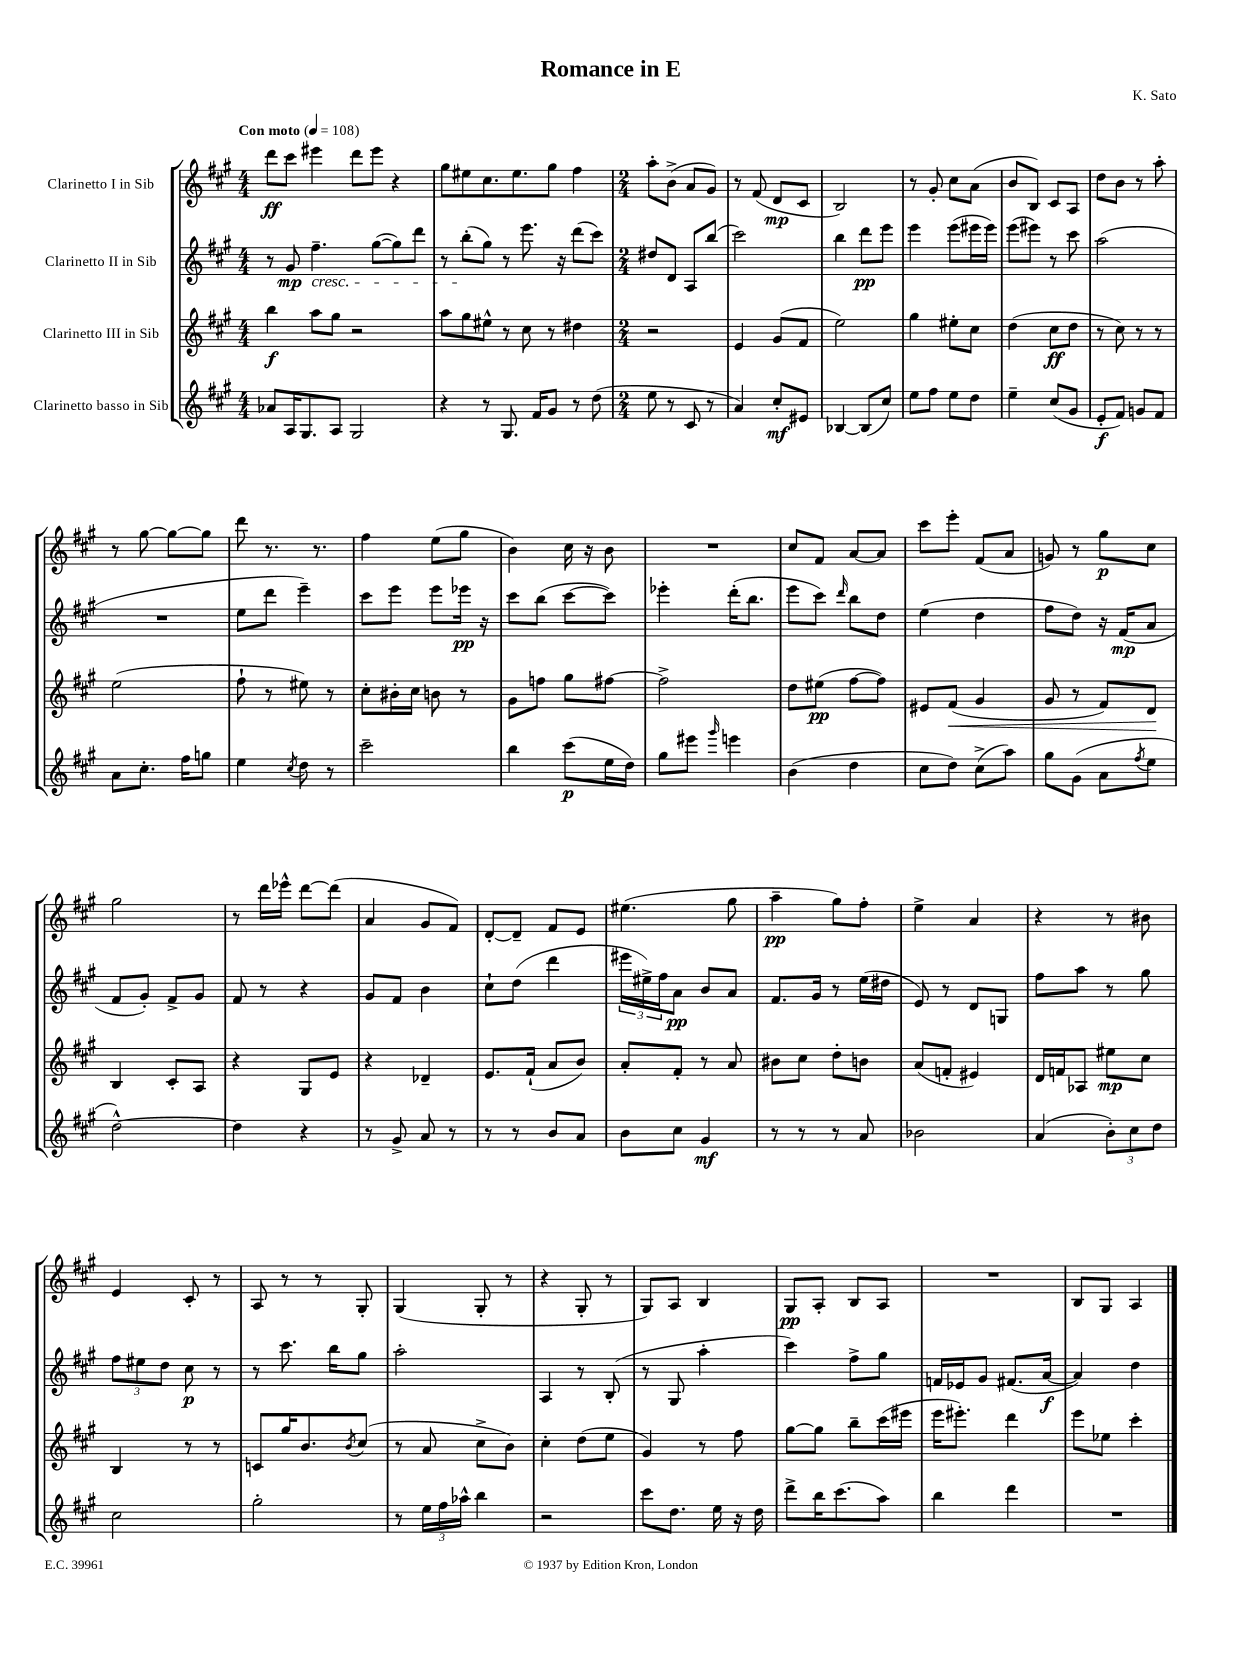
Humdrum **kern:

**kern	**kern	**kern	**kern
*staff4	*staff3	*staff2	*staff1
*clefG2	*clefG2	*clefG2	*clefG2
*k[f#c#g#]	*k[f#c#g#]	*k[f#c#g#]	*k[f#c#g#]
*M4/4	*M4/4	*M4/4	*M4/4
*MM108	*MM108	*MM108	*MM108
8a-/L	4bb\	8r	8ddd\L
16A/K	.	8g#/	8ccc#\J
8.G#/	.	.	.
.	8aa\L	4.ff#~\	4eee#\
8A/J	8gg#\J	.	.
2G#/	2r	.	8ddd\L
.	.	([8gg#\L	8eee#\J
.	.	8gg#\])	4r
.	.	8ddd\J	.
=	=	=	=
4r	8aa\L	8r	8gg#\L
.	8gg#\	(8bb'\L	8ee#\
8r	8ee#^^\J	8gg#\J)	8.cc#\
8.G#/	8r	8r	.
.	.	.	8.ee#\
.	8cc#\	8.eee\	.
16f#/LK	.	.	.
8g#/J	8r	.	8gg#\J
.	.	16r	.
8r	4dd#\	(8ddd\L	4ff#\
(8dd\	.	8ccc#\J)	.
=	=	=	=
*M2/4	*M2/4	*M2/4	*M2/4
8ee\	2r	8dd#/L	8aa'\L
8r	.	8d/J	(8b^\J
8c#/	.	8A/L	8a/L
8r	.	(8bb/J	8g#/J)
=	=	=	=
4a/)	4e/	2ccc#\)	8r
.	.	.	(8f#/
8cc#'/L	(8g#/L	.	8d/L
8e#/J	8f#/J	.	8c#/J
=	=	=	=
[4B-/	2ee\)	4bb\	2B/)
(8B-/]L	.	8ddd\L	.
8cc#/J)	.	8eee\J	.
=	=	=	=
8ee\L	4gg#\	4eee\	8r
8ff#\J	.	.	8g#'/
8ee\L	8ee#'\L	(8eee\L	8cc#\L
8dd\J	8cc#\J	16eee#\L	(8a\J
.	.	16eee#\JJ)	.
=	=	=	=
4ee~\	(4dd\	(8eee\L	8b/L
.	.	8eee#\J)	8B/J)
(8cc#/L	8cc#\L	8r	8c#/L
8g#/J	8dd\J	8ccc#\	8A/J
=	=	=	=
8e'/L	8r	(2aa\	8dd\L
8f#/J)	8cc#\)	.	8b\J
8g/L	8r	.	8r
8f#/J	8r	.	8aa'\
=	=	=	=
8a\L	(2ee\	2r	8r
8.cc#'\J	.	.	[8gg#\
.	.	.	8gg#\_L
16ff#\LK	.	.	.
8gg\J	.	.	8gg#\]J
=	=	=	=
4ee\	8ff#`\	8ee\L	8ddd\
.	8r	8ddd\J	8.r
8qcc#/	.	.	.
8dd\	8ee#\)	4eee~\)	.
.	.	.	8.r
8r	8r	.	.
=	=	=	=
2ccc#~\	8cc#'\L	8ccc#\L	4ff#\
.	16b#'\L	8eee\J	.
.	16cc#\JJ	.	.
.	8b\	8eee\L	(8ee\L
.	8r	16eee-\Jk	8gg#\J
.	.	16r	.
=	=	=	=
4bb\	8g#\L	8ccc#\L	4b\)
.	8ff\J	(8bb\J	.
(8ccc#\L	8gg#\L	[8ccc#\L	16cc#\
.	.	.	16r
16ee\L	[8ff#\J	8ccc#\]J)	8b\
16dd\JJ)	.	.	.
=	=	=	=
8gg#\L	2ff#^\]	4eee-'\	2r
8eee#\J	.	.	.
16qqggg#/	.	.	.
4eee\	.	(16ddd'\LK	.
.	.	8.bb\J	.
=	=	=	=
(4b\	8dd\L	8eee\L	8cc#/L
.	(8ee#\J	8ccc#\J)	8f#/J
.	.	16qqddd/	.
4dd\	[8ff#\L	8bb\L	[8a/L
.	8ff#\]J)	8dd\J	8a/]J
=	=	=	=
8cc#\L	8e#/L	(4ee\	8ccc#\L
8dd\J)	(8f#/J	.	8eee'\J
(8cc#^\L	4g#/	4dd\	(8f#/L
8aa\J)	.	.	8a/J
=	=	=	=
8gg#\L	8g#/	8ff#\L	8g/)
(8g#\J	8r	8dd\J)	8r
8a\L	8f#/L)	16r	8gg#\L
.	.	(16f#/LK	.
8qff#/	.	.	.
8ee\J	8d/J	8a/J	8cc#\J
=	=	=	=
[2dd^^\)	4B/	8f#/L	2gg#\
.	.	8g#'/J)	.
.	8c#'/L	8f#^/L	.
.	8A/J	8g#/J	.
=	=	=	=
4dd\]	4r	8f#/	8r
.	.	8r	16ddd\LL
.	.	.	16eee-^^\JJ
4r	8G#/L	4r	[8ddd\L
.	8e/J	.	(8ddd\]J
=	=	=	=
8r	4r	8g#/L	4a/
8g#^/	.	8f#/J	.
8a/	4d-~/	4b\	8g#/L
8r	.	.	8f#/J)
=	=	=	=
8r	8.e/L	8cc#`\L	[8d'/L
8r	.	(8dd\J	8d~/]J
.	(16f#`/Jk	.	.
8b/L	8a/L	4ddd\	8f#/L
8a/J	8b/J)	.	8e/J
=	=	=	=
8b\L	8a'/L	24eee#\LL	(4.ee#\
.	.	24ee#^\)	.
.	.	24ff#\J	.
8cc#\J	8f#'/J	8a\J	.
4g#/	8r	8b/L	.
.	8a/	8a/J	8gg#\
=	=	=	=
8r	8b#\L	8.f#/L	4aa~\
8r	8cc#\J	.	.
.	.	16g#/Jk	.
8r	8dd'\L	8r	8gg#\L)
8a/	8b\J	(16ee\LL	8ff#'\J
.	.	16dd#\JJ	.
=	=	=	=
2b-\	(8a/L	8e/)	4ee^\
.	8f'/J	8r	.
.	4e#/)	8d/L	4a/
.	.	8G/J	.
=	=	=	=
(4a/	16d/LL	8ff#\L	4r
.	16f/J	.	.
.	8A-/J	8aa\J	.
12b'\L)	8ee#\L	8r	8r
12cc#\	.	.	.
.	8cc#\J	8gg#\	8b#\
12dd\J	.	.	.
=	=	=	=
2cc#\	4B/	12ff#\L	4e/
.	.	12ee#\	.
.	.	12dd\J	.
.	8r	8cc#\	8c#'/
.	8r	8r	8r
=	=	=	=
2gg#'\	8c/L	8r	8A/
.	16gg#/K	8.ccc#\	8r
.	8.b/	.	.
.	.	.	8r
.	.	16bb\LK	.
.	8qb/	.	.
.	(8cc#/J	8gg#\J	8G#'/
=	=	=	=
8r	8r	2aa'\	(4G#/
24ee\LL	8a/	.	.
24ff#\	.	.	.
24aa-^^\JJ	.	.	.
4bb\	8cc#^\L	.	8G#'/
.	8b\J)	.	8r
=	=	=	=
2r	4cc#'\	4A/	4r
.	(8dd\L	8r	8G#'/
.	8ee\J	(8B'/	8r
=	=	=	=
8ccc#\L	4g#/)	8r	8G#/L)
8.dd\J	.	8G#/	8A/J
.	8r	4aa'\	4B/
16ee\	.	.	.
16r	8ff#\	.	.
16dd\	.	.	.
=	=	=	=
8ddd^\L	[8gg#\L	4ccc#\)	8G#/L
16bb\K	8gg#\]J	.	8A'/J
(8.ccc#\	.	.	.
.	8bb~\L	8ff#^\L	8B/L
8aa\J)	(16ccc#\L	8gg#\J	8A/J
.	16eee#\JJ	.	.
=	=	=	=
4bb\	16eee\LK	16f/LL	2r
.	8.eee#'\J)	16e-/J	.
.	.	8g#/J	.
4ddd\	4ddd\	(8.f#/L	.
.	.	[16a/Jk	.
=	=	=	=
2r	8eee\L	4a/])	8B/L
.	8ee-\J	.	8G#/J
.	4ccc#'\	4dd\	4A/
==	==	==	==
*-	*-	*-	*-
